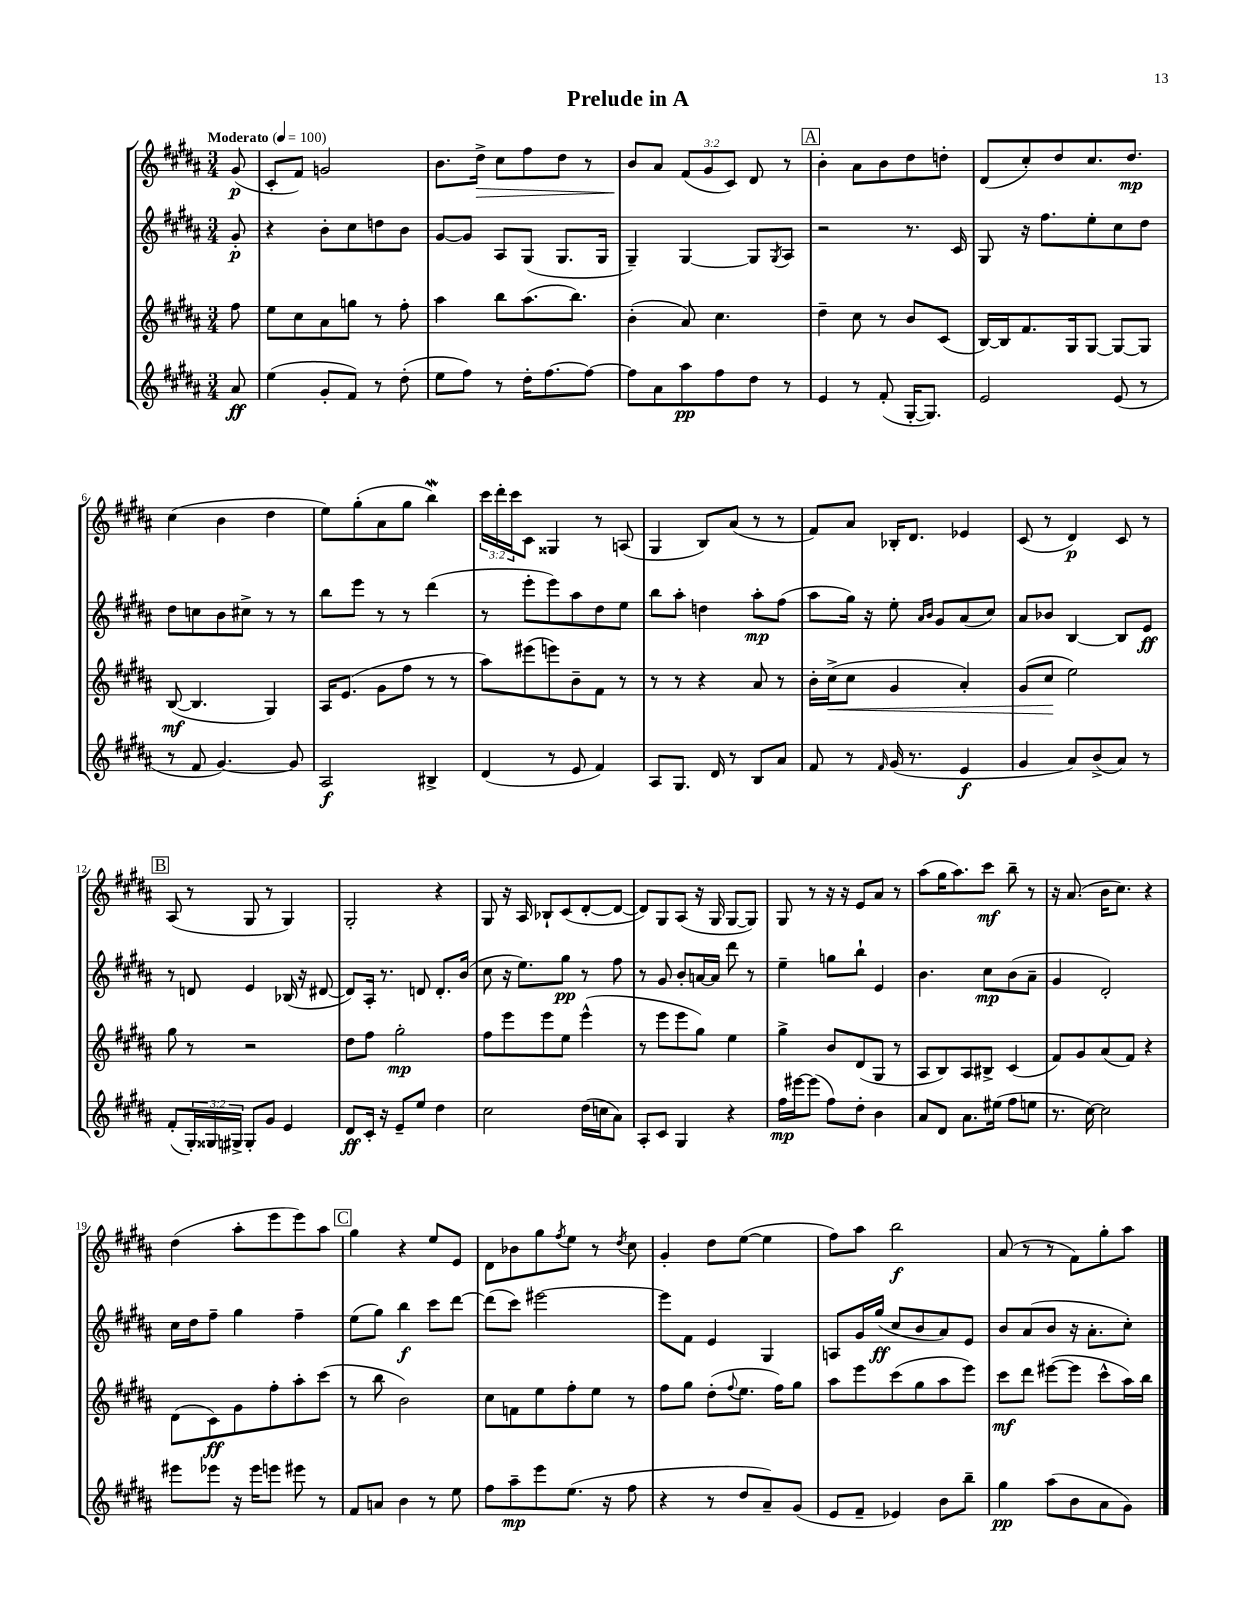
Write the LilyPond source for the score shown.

\header { title = "Prelude in A" }
<<
\new StaffGroup <<
\new Staff = "s0" {
    \clef treble \key b \major \numericTimeSignature \time 3/4 \override Staff.TupletNumber.text = #tuplet-number::calc-fraction-text \partial 8 \tempo "Moderato" 4 = 100
    gis'8\p( |
    cis'8-. fis'8) g'2 |
    b'8. dis''16->\> cis''8 fis''8 dis''8 r8 |
    b'8\! ais'8 \tuplet 3/2 { fis'8( gis'8 cis'8) } dis'8 r8 |
    \mark \markup { \box "A" } b'4-. ais'8 b'8 dis''8 d''8-. |
    dis'8( cis''8-.) dis''8 cis''8. dis''8.\mp |
    cis''4( b'4 dis''4 |
    e''8) gis''8-.( ais'8 gis''8 b''4\mordent) |
    \tuplet 3/2 { cis'''16 dis'''16-. cis'''16 } cis'8 gisis4 r8 a8( |
    gis4 b8) ais'8( r8 r8 |
    fis'8) ais'8 bes16-. dis'8. ees'4 |
    cis'8( r8 dis'4\p) cis'8 r8 |
    \mark \markup { \box "B" } ais8( r8 gis8 r8 gis4) |
    gis2-. r4 |
    gis8 r16 ais16 bes8-! cis'8( dis'8~-. dis'8~ |
    dis'8) gis8 ais8( r16 gis16 gis8~ gis8) |
    gis8 r8 r16 r16 e'8 ais'8 r8 |
    ais''8( gis''16 ais''8.) cis'''8\mf b''8-- r8 |
    r16 ais'8.( b'16 cis''8.) r4 |
    dis''4( ais''8-. e'''8 e'''8) ais''8 |
    \mark \markup { \box "C" } gis''4 r4 e''8 e'8 |
    dis'8 bes'8 gis''8 \acciaccatura { fis''8 } e''8 r8 \acciaccatura { dis''8 } cis''8 |
    gis'4-. dis''8 e''8~( e''4 |
    fis''8) ais''8 b''2\f |
    ais'8( r8 r8 fis'8) gis''8-. ais''8 \bar "|." |
}
\new Staff = "s1" {
    \clef treble \key b \major \numericTimeSignature \time 3/4 \partial 8
    gis'8-.\p |
    r4 b'8-. cis''8 d''8 b'8 |
    gis'8~ gis'8 ais8 gis8( gis8. gis16 |
    gis4--) gis4~ gis8 \acciaccatura { gis8 } ais8 |
    \mark \markup { \box "A" } r2 r8. cis'16 |
    gis8 r16 fis''8. e''8-. cis''8 dis''8 |
    dis''8 c''8 b'8 cis''8-> r8 r8 |
    b''8 e'''8 r8 r8 dis'''4( |
    r8 e'''8-. e'''8) ais''8 dis''8 e''8 |
    b''8 ais''8-. d''4 ais''8-.\mp fis''8( |
    ais''8 gis''16) r16 e''8-. \grace { ais'16 b'16 } gis'8 ais'8( cis''8) |
    ais'8 bes'8 b4~ b8 e'8\ff |
    \mark \markup { \box "B" } r8 d'8 e'4 bes16( r16 dis'8~ |
    dis'8) ais16-. r8. d'8 d'8.-. b'16( |
    cis''8 r16 e''8.) gis''8\pp r8 fis''8 |
    r8 gis'8 b'8-. a'16~ a'16 dis'''8 r8 |
    e''4-- g''8 b''8-! e'4 |
    b'4. cis''8\mp b'8( ais'8-- |
    gis'4 dis'2-.) |
    cis''16 dis''16 fis''8-- gis''4 fis''4-- |
    \mark \markup { \box "C" } e''8( gis''8) b''4\f cis'''8 dis'''8~ |
    dis'''8( cis'''8) eis'''2~ |
    eis'''8 fis'8 e'4 gis4 |
    a8 gis'16 gis''16\ff( cis''8 b'8 ais'8) e'8 |
    b'8 ais'8( b'8 r16 ais'8.-. cis''8-.) \bar "|." |
}
\new Staff = "s2" {
    \clef treble \key b \major \numericTimeSignature \time 3/4 \partial 8
    fis''8 |
    e''8 cis''8 ais'8 g''8 r8 fis''8-. |
    ais''4 b''8 ais''8.( b''8.) |
    b'4-.( ais'8) cis''4. |
    \mark \markup { \box "A" } dis''4-- cis''8 r8 b'8 cis'8( |
    b16~) b16 fis'8. gis16 gis8~ gis8~ gis8 |
    b8~\mf( b4. gis4) |
    ais16 e'8.( gis'8 fis''8 r8 r8 |
    ais''8) eis'''8( e'''8) b'8-- fis'8 r8 |
    r8 r8 r4 ais'8 r8 |
    b'16-. cis''16->\<( cis''8 gis'4 ais'4-.) |
    gis'8( cis''8\! e''2) |
    \mark \markup { \box "B" } gis''8 r8 r2 |
    dis''8 fis''8 gis''2-.\mp |
    fis''8 e'''8 e'''8 e''8 e'''4-^( |
    r8 e'''8 e'''8 gis''8) e''4 |
    gis''4-> b'8 dis'8( gis8 r8 |
    ais8 b8) ais8 bis8-> cis'4( |
    fis'8) gis'8 ais'8( fis'8) r4 |
    dis'8( cis'8\ff) gis'8 fis''8-. ais''8-. cis'''8( |
    \mark \markup { \box "C" } r8 b''8 b'2) |
    cis''8 f'8 e''8 fis''8-. e''8 r8 |
    fis''8 gis''8 dis''8-.( \appoggiatura { fis''8 } e''8. fis''16) gis''8 |
    ais''8 e'''8 cis'''8( gis''8 ais''8 e'''8) |
    cis'''8\mf dis'''8 eis'''8~( eis'''8 cis'''8-^ ais''16) b''16 \bar "|." |
}
\new Staff = "s3" {
    \clef treble \key b \major \numericTimeSignature \time 3/4 \override Staff.TupletNumber.text = #tuplet-number::calc-fraction-text \partial 8
    ais'8\ff |
    e''4( gis'8-. fis'8) r8 dis''8-.( |
    e''8 fis''8) r8 dis''16-. fis''8.~ fis''8~ |
    fis''8 ais'8 ais''8\pp fis''8 dis''8 r8 |
    \mark \markup { \box "A" } e'4 r8 fis'8-.( gis16~-. gis8.) |
    e'2 e'8( r8 |
    r8 fis'8 gis'4.~) gis'8 |
    ais2\f bis4-> |
    dis'4( r8 e'8 fis'4) |
    ais8 gis8. dis'16 r8 b8 ais'8 |
    fis'8 r8 \grace { fis'16 } gis'16( r8. e'4\f |
    gis'4 ais'8) b'8->( ais'8) r8 |
    \mark \markup { \box "B" } fis'8-.( \tuplet 3/2 { gis16-.) gisis16 gis16-> } gis8-. gis'8 e'4 |
    dis'8\ff cis'16-. r16 e'8-- e''8 dis''4 |
    cis''2 dis''16( c''16 ais'8) |
    ais8-. cis'8 gis4 r4 |
    fis''16\mp eis'''16~ eis'''8( fis''8) dis''8-. b'4 |
    ais'8 dis'8 ais'8. eis''16( fis''8 e''8 |
    r8. cis''16~) cis''2 |
    eis'''8 ees'''8 r16 ees'''16 e'''8 eis'''8 r8 |
    \mark \markup { \box "C" } fis'8 a'8 b'4 r8 e''8 |
    fis''8 ais''8--\mp e'''8 e''8.( r16 fis''8 |
    r4 r8 dis''8 ais'8--) gis'8( |
    e'8 fis'8-- ees'4) b'8 b''8-- |
    gis''4\pp ais''8( b'8 ais'8 gis'8) \bar "|." |
}
>>
>>
